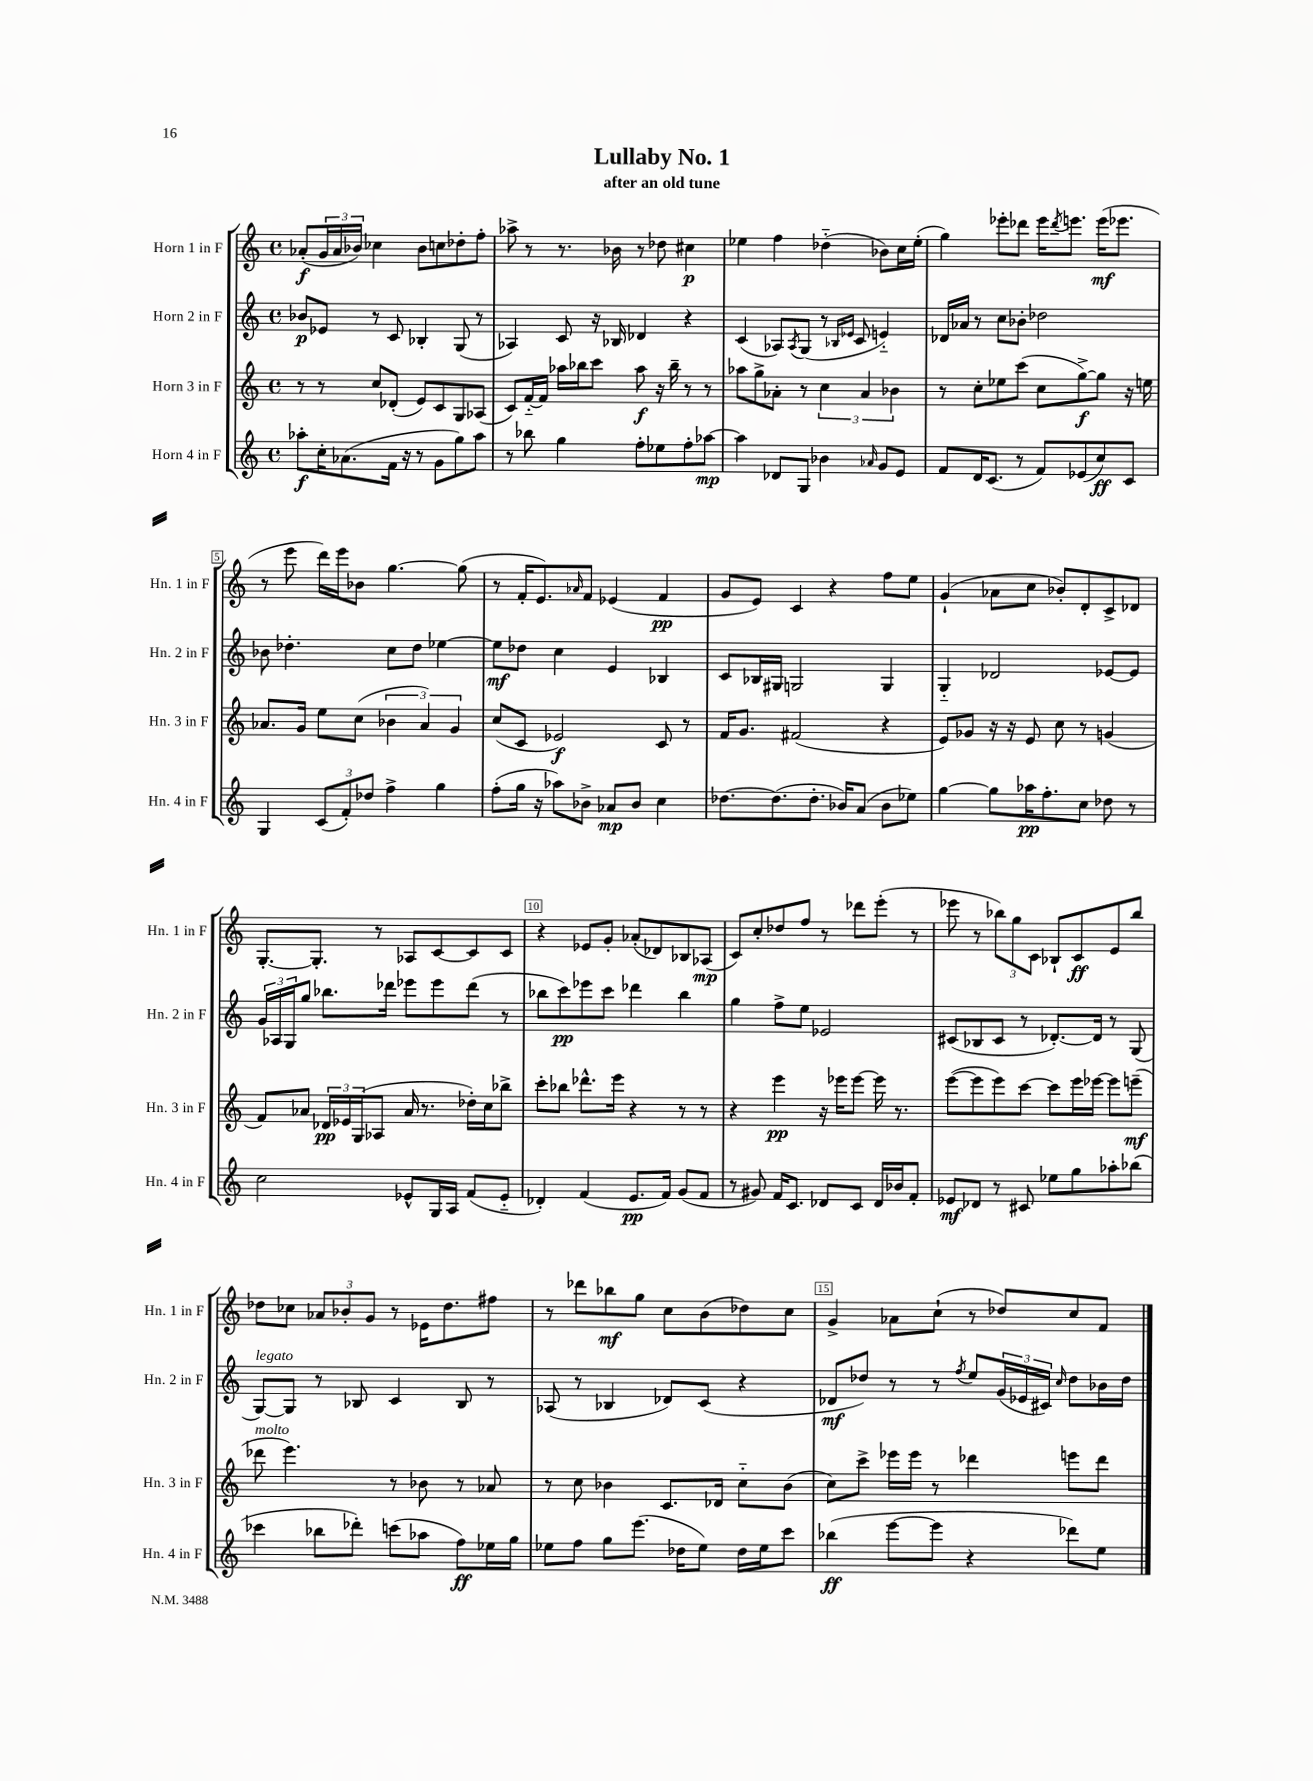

**kern	**kern	**kern	**kern
*staff4	*staff3	*staff2	*staff1
*clefG2	*clefG2	*clefG2	*clefG2
*k[]	*k[]	*k[]	*k[]
*M4/4	*M4/4	*M4/4	*M4/4
*met(c)	*met(c)	*met(c)	*met(c)
8aa-'	8r	8b-	(8a-'
16cc'	8r	8e-	24g
.	.	.	24a-
(8.a-	.	.	.
.	.	.	24b-)
.	8cc	8r	4cc-
16f	(8d-'	8c	.
16r	.	.	.
8r	8e)	4B-'	8b-
8g	8c	.	8cc
8gg)	8G	(8G	8dd-'
8aa-	(8A-	8r	8ff'
=	=	=	=
8r	8c)	4A-)	8aa-^
8bb-	[16f'~	.	8r
.	16f]	.	.
4gg	16aa-	8c	8.r
.	16bb-	.	.
.	8ccc	16r	.
.	.	16B-	16b-
8ff'	8aa-	4d-	8r
8ee-	16r	.	8dd-
.	16bb-~	.	.
8ff'	8r	4r	4cc#
[8aa-	8r	.	.
=	=	=	=
4aa-]	8aa-	(4c	4ee-
.	8gg^	.	.
8d-	8a-'	8A-)	4ff
.	.	8qA-	.
8G	8r	(8G	.
4b-	6cc	8r	(4dd-'~
.	.	16qqB-	.
.	.	16qqe-	.
.	.	8c	.
.	6a-	.	.
16qqa-	.	.	.
8g	.	4e'~)	8b-)
.	6b-	.	.
8e	.	.	16cc
.	.	.	(16ee-'
=	=	=	=
8f	8r	16d-	4gg)
.	.	16a-	.
16d	8cc'	8r	.
(8.c	.	.	.
.	8ee-	8cc	8eee-'
8r	(8ccc	8b-'	8ddd-
8f)	8cc	2dd-	16eee-
.	.	.	8qddd-
.	.	.	8.eee
(8e-	[8gg^)	.	.
8cc)	8gg]	.	(16eee
.	.	.	8.eee-
8c	16r	.	.
.	16ee	.	.
=	=	=	=
4G	8.a-	8b-	8r
.	.	4.dd-'	8eee
.	16g	.	.
(12c	8ee	.	16ddd)
.	.	.	16eee
12f')	.	.	.
.	(8cc	.	8b-
12dd-	.	.	.
4ff^	6b-	8cc	[4.gg
.	.	8dd-	.
.	6a-)	.	.
4gg	.	[4ee-	.
.	6g	.	.
.	.	.	(8gg]
=	=	=	=
(8ff'	(8cc	8ee-]	8r
16gg	8c	8dd-	16f'
16r	.	.	8.e)
8aa-)	2e-)	4cc	.
.	.	.	16qqa-
8b-^	.	.	8f
8a-	.	4e	(4e-
8b-	.	.	.
4cc	8c	4B-	4f
.	8r	.	.
=	=	=	=
[8.dd-	16f	8c	8g
.	8.g	.	.
.	.	16B-	8e)
(8.dd-]	.	16G#	.
.	(2f#	2G	4c
8.dd-'	.	.	.
.	.	.	4r
16b-)	.	.	.
(8a	.	.	.
8b-	4r	4G	8ff
8ee-)	.	.	8ee
=	=	=	=
[4gg	8e)	4G'~	(4g`
.	8g-	.	.
8gg]	16r	2d-	8a-
.	16r	.	.
16aa-	8e	.	8cc
8.ff'	.	.	.
.	8cc	.	8b-')
8cc	8r	.	8d'
8dd-	(4g	[8e-	8c^
8r	.	8e-]	8d-
=	=	=	=
2cc	8f)	24g	[8.G'
.	.	24A-	.
.	.	24G	.
.	8a-	8gg	.
.	.	.	8.G']
.	24d-	8.bb-	.
.	24e-	.	.
.	(24G	.	.
.	8A-	.	8r
.	.	16ddd-	.
8e-^^	16a-	8eee-	8A-
.	8.r	.	.
16G	.	8eee-	[8c
16A	.	.	.
(8f	16dd-')	(8ddd-	8c]
.	16cc	.	.
8e-'~	8bb-^	8r	8c
=	=	=	=
4d-')	8ccc'	8bb-	4r
.	8bb-	8ccc)	.
(4f	8.ddd-^^	8eee-	8e-
.	.	8ccc	8g'
.	16eee	.	.
8.e	4r	4ddd-	(8a-'
.	.	.	8d-)
16f)	.	.	.
(8g	8r	4bb-	8B-
8f	8r	.	(8A-
=	=	=	=
8r	4r	4gg	8c)
8g#)	.	.	8cc'
16f	4eee	8ff^	8dd-
8.c	.	.	.
.	.	8ee	8ff
8d-	16r	2e-	8r
.	16eee-	.	.
8c	[8eee-	.	8ddd-
16d-	16eee-]	.	(8eee'
16b-	8.r	.	.
8f'	.	.	8r
=	=	=	=
8e-	([8eee	(8c#	8eee-
8d-	8eee]	8B-	8r
8r	8eee)	8c#	12bb-)
.	.	.	12gg
8c#	[8ccc	8r	.
.	.	.	12c
8ee-	8ccc]	[8.d-')	8B-`
8gg	16eee	.	8c
.	[16eee-	16d-]	.
8aa-'	8eee-]	8r	8e
(8bb-	(8eee~	(8G	8bb-
=	=	=	=
4ccc-	8ddd-	[8G)	8dd-
.	4.eee)	8G]	8cc-
8bb-	.	8r	12a-
.	.	.	12b-'
8ddd-')	.	8B-	.
.	.	.	12g
(8ccc	8r	4c	8r
8aa-	8b-	.	16e-
.	.	.	8.dd-
8ff)	8r	8B-	.
16ee-	8a-	8r	8ff#
16gg	.	.	.
=	=	=	=
8ee-	8r	(8A-	8r
8ff	8cc	8r	8ddd-
8gg	4b-	4B-	8bb-
(8.eee	.	.	8gg
.	8.c	8d-)	8cc
16dd-	.	.	.
8ee-)	.	(8c	(8b
.	16d-	.	.
16dd-	8cc'~	4r	8dd-)
16ee-	.	.	.
8ccc	(8b-	.	8cc
=	=	=	=
(4bb-	8cc)	8d-	4g^
.	8ccc^	8dd-)	.
[8eee	16eee-	8r	8a-
.	16eee-	.	.
8eee]	8r	8r	(8cc`
.	.	8qff	.
4r	4ddd-	8ee	8r
.	.	(24g	8dd-)
.	.	24e-	.
.	.	24c#)	.
.	.	16qqcc	.
8ddd-)	8eee	8dd-	8cc
8ee	8ddd-	16b-	8f
.	.	16dd-	.
==	==	==	==
*-	*-	*-	*-
